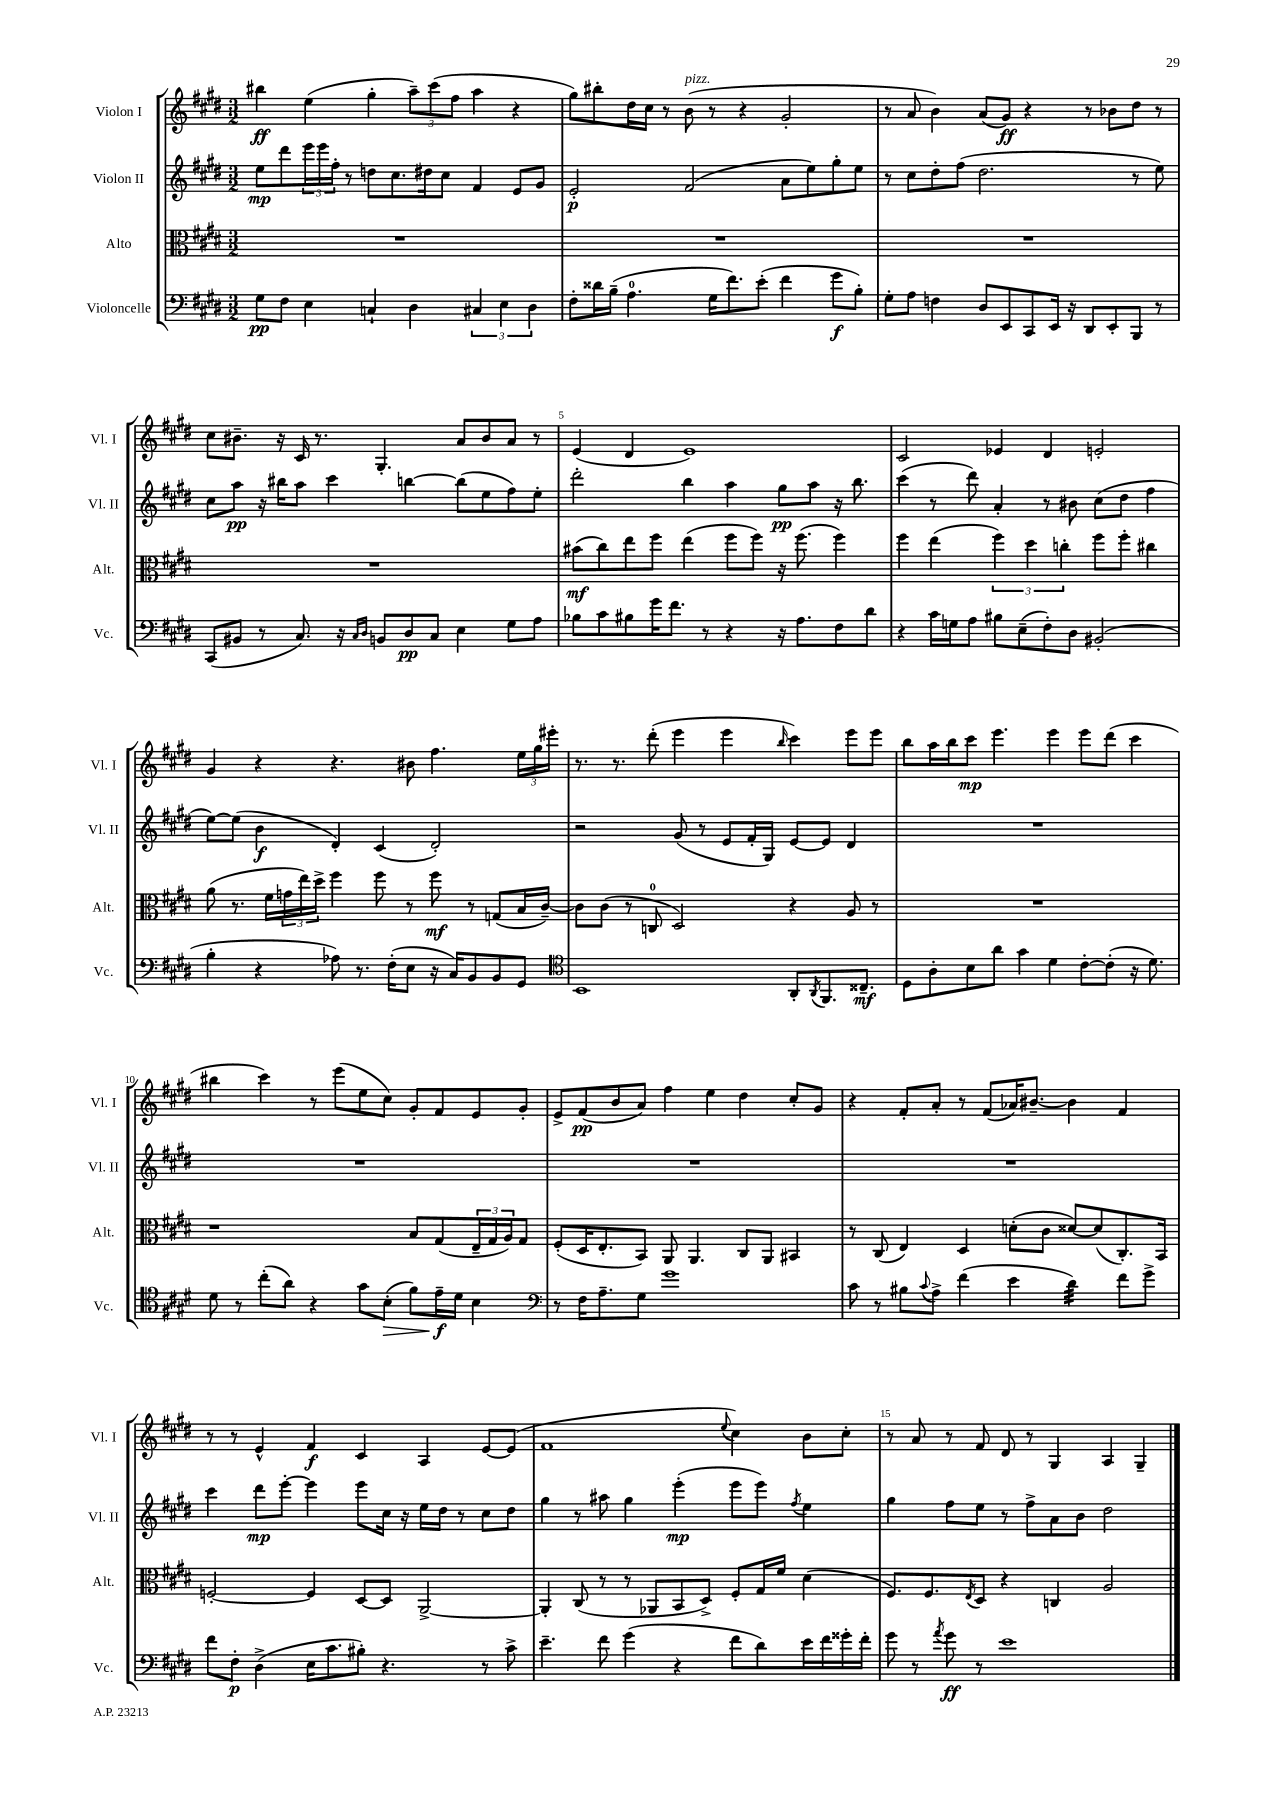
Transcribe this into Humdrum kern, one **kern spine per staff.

**kern	**kern	**kern	**kern
*staff4	*staff3	*staff2	*staff1
*clefF4	*clefC3	*clefG2	*clefG2
*k[f#c#g#d#]	*k[f#c#g#d#]	*k[f#c#g#d#]	*k[f#c#g#d#]
*M3/2	*M3/2	*M3/2	*M3/2
8G#	1.r	8ee	4bb#
8F#	.	8ddd#	.
4E	.	24eee	(4ee
.	.	24eee	.
.	.	24ff#'	.
.	.	8r	.
4C`	.	8dd	4gg#'
.	.	8.cc#	.
4D#	.	.	12aa~)
.	.	16dd#	.
.	.	.	(12ccc#
.	.	8cc#	.
.	.	.	12ff#
6C#	.	4f#	4aa
6E	.	.	.
.	.	8e	4r
6D#	.	.	.
.	.	8g#	.
=	=	=	=
8F#'	1.r	2e'	8gg#)
16d##	.	.	8bb#'
(16B~	.	.	.
4.A	.	.	16dd#
.	.	.	16cc#
.	.	.	8r
.	.	(2f#	(8b
16G#	.	.	8r
8.f#)	.	.	.
.	.	.	4r
(8e'	.	.	.
4f#	.	8a	2g#'
.	.	8ee)	.
8g#	.	8gg#'	.
8B')	.	8ee	.
=	=	=	=
8G#'	1.r	8r	8r
8A	.	8cc#	8a
4F	.	8dd#'	4b)
.	.	(8ff#	.
8D#	.	2.dd#	(8a
8EE	.	.	8g#)
8CC#	.	.	4r
16EE	.	.	.
16r	.	.	.
8DD#	.	.	8r
8EE'	.	.	8b-
8BBB	.	8r	8dd#
8r	.	8ee)	8r
=	=	=	=
(8CC#	1.r	8cc#	8cc#
8BB#	.	8aa	8.b#~
8r	.	16r	.
.	.	16bb#	16r
8.C#)	.	8aa	16c#
.	.	.	8.r
.	.	4ccc#	.
16r	.	.	.
16qqC#	.	.	.
16qqD#	.	.	.
8BB	.	.	4.G#'
8D#	.	[4bb	.
8C#	.	.	.
4E	.	(8bb]	8a
.	.	8ee	8b#
8G#	.	8ff#)	8a
8A	.	8ee'	8r
=	=	=	=
8B-	(8b#	2ddd#'	(4e
8c#	8cc#)	.	.
8B#	8ee	.	4d#
16g#	8ff#	.	.
8.f#	.	.	.
.	(4ee	4bb	1e)
8r	.	.	.
4r	8ff#	4aa	.
.	8ff#)	.	.
16r	16r	8gg#	.
8.A	(8.ff#	.	.
.	.	8aa	.
8F#	4ff#)	16r	.
.	.	8.bb	.
8d#	.	.	.
=	=	=	=
4r	4ff#	(4ccc#	2c#
16c#	(4ee	8r	.
16G	.	.	.
8A	.	8ddd#)	.
8B#	6ff#)	4a'	4e-
(8E~	.	.	.
.	6dd#	.	.
8F#')	.	8r	4d#
.	6cc'	.	.
8D#	.	8b#	.
(2BB#'	8ff#	(8cc#	2e'
.	8ff#'	8dd#	.
.	4cc#	4ff#	.
=	=	=	=
4B'	(8a	[8ee)	4g#
.	8.r	(8ee]	.
4r	.	4b	4r
.	16f#	.	.
.	24g	.	.
.	24ee)	.	.
.	24dd#^	.	.
8A-)	4ff#	4d#')	4.r
8.r	.	.	.
.	8ff#	(4c#	.
(16F#'	.	.	.
8E	8r	.	8b#
16r	8ff#	2d#')	4.ff#
16C#)	.	.	.
8BB	8r	.	.
8BB	(8G	.	.
8GG#	16B	.	24ee
.	.	.	24gg#
.	[16c#~)	.	.
.	.	.	24eee#'
=	=	=	=
*clefC4	*	*	*
1BB	8c#]	2r	8.r
.	(8c#	.	.
.	.	.	8.r
.	8r	.	.
.	8C	.	(8ddd#'
.	2D#)	(8g#	4eee
.	.	8r	.
.	.	8e	4eee
.	.	16f#'	.
.	.	16G#)	.
.	.	.	16qqbb
8AA'	4r	[8e	4ccc#)
8qAA	.	.	.
8.FF#	.	8e]	.
.	8A	4d#	8eee
8.C##~	.	.	.
.	8r	.	8eee
=	=	=	=
8D#	1.r	1.r	8bb
8A'	.	.	16aa
.	.	.	16bb
8B	.	.	8ccc#
8a	.	.	4.eee
4g#	.	.	.
4d#	.	.	4eee
[8c#'	.	.	8eee
(8c#']	.	.	(8ddd#
16r	.	.	4ccc#
8.d#)	.	.	.
=	=	=	=
8d#	1r	1.r	4bb#
8r	.	.	.
(8cc#'	.	.	4ccc#)
8a)	.	.	.
4r	.	.	8r
.	.	.	(8eee
8g#	.	.	8ee
(8B'	.	.	8cc#)
8f#)	8B	.	8g#'
16e~	(8G#	.	8f#
16d#	.	.	.
4B	24E~	.	8e
.	24G#	.	.
.	24A)	.	.
.	8G#	.	8g#'
=	=	=	=
*clefF4	*	*	*
8r	(8F#'	1.r	8e^
16F#	16D#	.	(8f#
8.A~	8.E'	.	.
.	.	.	8b
8G#	8BB)	.	8a)
1g#	8AA	.	4ff#
.	4.AA	.	.
.	.	.	4ee
.	8C#	.	4dd#
.	8AA	.	.
.	4BB#	.	8cc#'
.	.	.	8g#
=	=	=	=
8c#	8r	1.r	4r
8r	(8C#	.	.
8B#	4E)	.	8f#'
8qqc#	.	.	.
8A^	.	.	8a'
(4f#	4D#	.	8r
.	.	.	(8f#
4e	(8d'	.	16a-)
.	.	.	[8.b#~
.	8c#	.	.
4d#)	[8d##)	.	4b#]
.	(8d##]	.	.
8f#	8.C#')	.	4f#
8g#^	.	.	.
.	16BB	.	.
=	=	=	=
8f#	[2F'	4ccc#	8r
8F#'	.	.	8r
(4D#^	.	8ddd#	4e^^
.	.	[8eee'	.
16E	4F]	4eee]	4f#
8.c#	.	.	.
8B#')	[8D#	8eee	4c#
4.r	8D#]	16cc#	.
.	.	16r	.
.	[2AA^	16ee	4A
.	.	16dd#	.
.	.	8r	.
8r	.	8cc#	[8e
8c#^	.	8dd#	(8e]
=	=	=	=
4.e~	4AA']	4gg#	1f#
.	(8C#	8r	.
8f#	8r	8aa#	.
(4g#	8r	4gg#	.
.	8AA-	.	.
4r	8BB	(4eee'	.
.	8D#^)	.	.
.	.	.	8qqee
8f#	8F#'	8eee	4cc#)
8d#)	16G#	8eee)	.
.	16f#	.	.
.	.	8qff#	.
16e	(4d#	4ee	8b
16f#	.	.	.
16g##'	.	.	8cc#'
16f#'	.	.	.
=	=	=	=
8g#	8.F#)	4gg#	8r
8r	.	.	8a
.	8.F#	.	.
8qa	.	.	.
8g#	.	8ff#	8r
.	8qE	.	.
8r	8D#	8ee	8f#
1e	4r	8r	8d#
.	.	8ff#^	8r
.	4C	8a	4G#
.	.	8b	.
.	2A	2dd#	4A
.	.	.	4G#~
==	==	==	==
*-	*-	*-	*-
